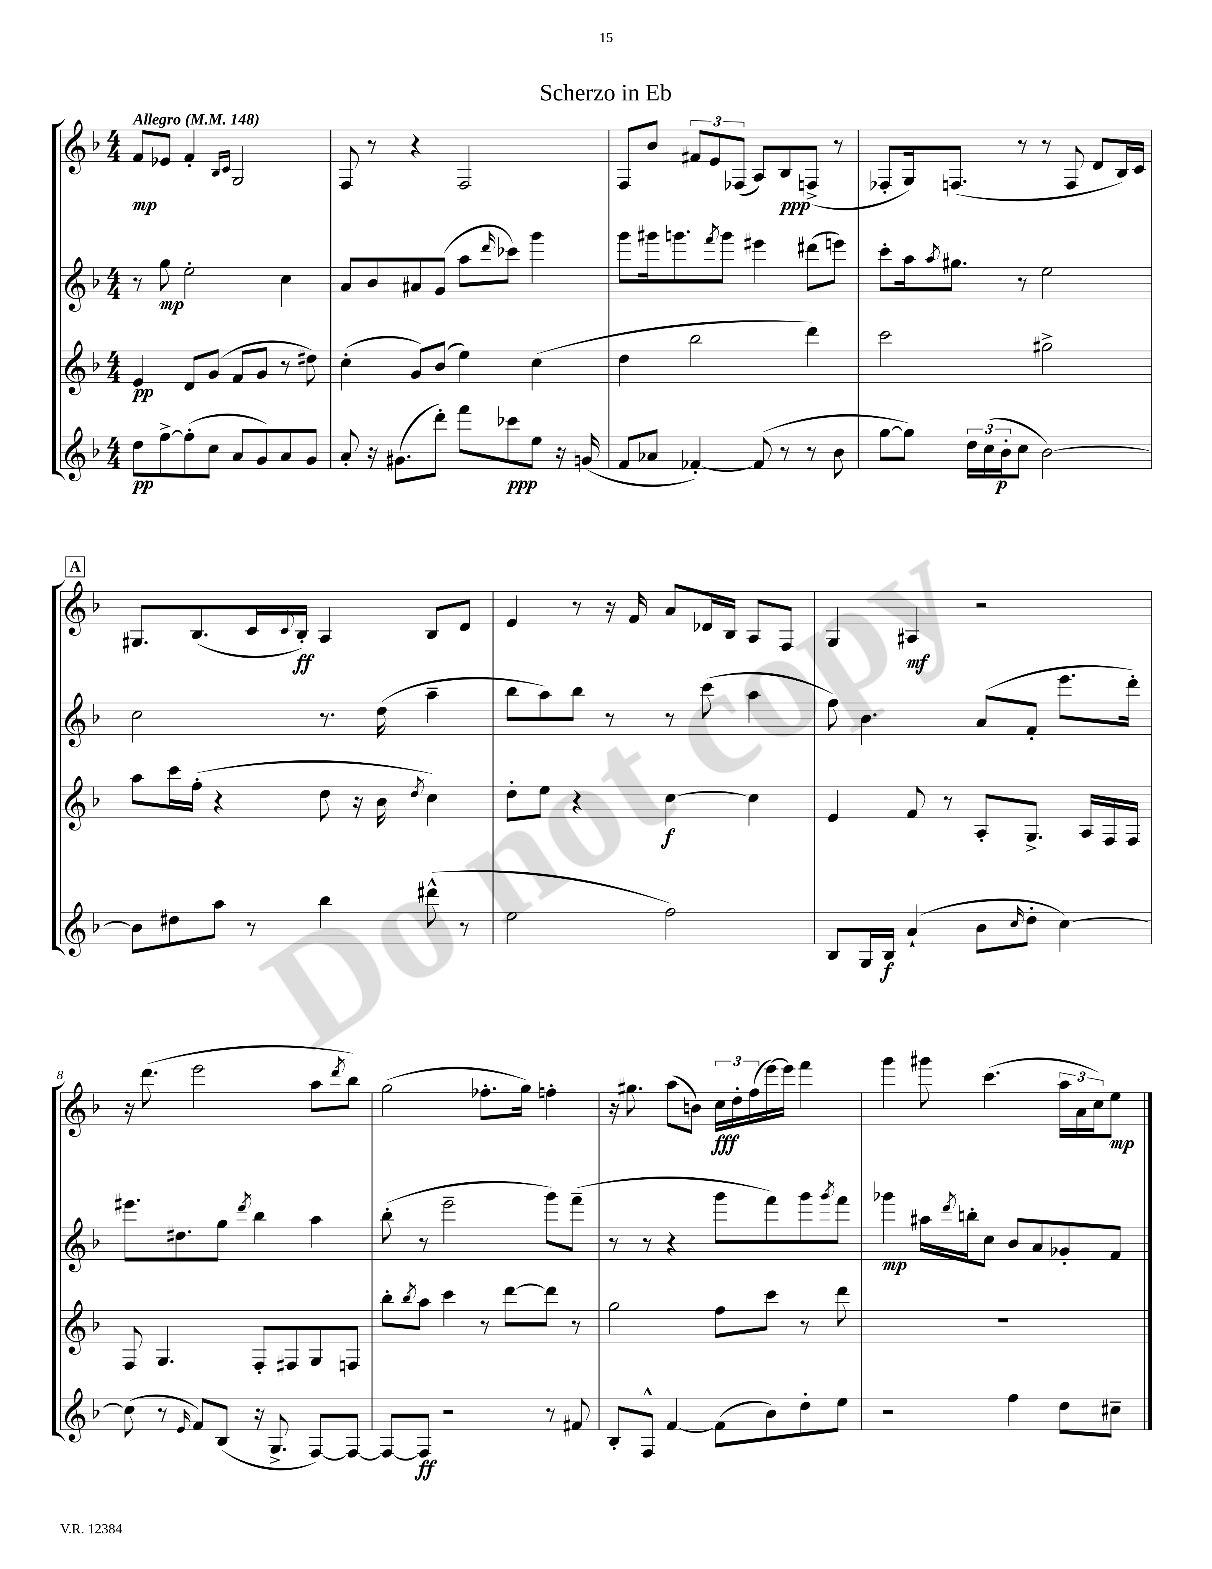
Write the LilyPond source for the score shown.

\header { title = "Scherzo in Eb" }
<<
\new StaffGroup <<
\new Staff = "s0" {
    \clef treble \key f \major \numericTimeSignature \time 4/4 \tempo "Allegro" 4 = 148
    f'8\mp ees'8 f'4-. \grace { bes16 c'16 } g2 |
    f8 r8 r4 f2 |
    f8 bes'8 \tuplet 3/2 { fis'8 e'8 fes8( } a8) bes8\ppp f8->( r8 |
    fes8-. g16) f8.( r8 r8 f8 d'8 bes16) c'16 |
    \mark \markup { \box "A" } gis8. bes8.( c'16 \appoggiatura { c'8 } bes16-.\ff) a4 bes8 d'8 |
    e'4 r8 r16 f'16 a'8 des'16 bes16 a8 f8 |
    g4 ais4\mf r2 |
    r16 d'''8.( e'''2 a''8 \acciaccatura { d'''8 } bes''8) |
    g''2( fes''8.-. g''16) f''4-. |
    r16 gis''8. a''8( b'8) \tuplet 3/2 { c''16\fff d''16-. f''16( } e'''16~) e'''16 f'''4 |
    g'''4 gis'''8 c'''4.( \tuplet 3/2 { a''16 a'16 c''16) } e''8\mp \bar "|." |
}
\new Staff = "s1" {
    \clef treble \key f \major \numericTimeSignature \time 4/4
    r8 g''8\mp e''2-. c''4 |
    a'8 bes'8 ais'8 g'8( a''8 \grace { d'''16 } ces'''8) g'''4 |
    g'''8 gis'''16 g'''8. \acciaccatura { f'''8 } g'''8 eis'''4 dis'''8( e'''8) |
    c'''8-. a''16 \acciaccatura { a''8 } gis''8. r8 e''2 |
    \mark \markup { \box "A" } c''2 r8. d''16( a''4-- |
    bes''8 a''8) bes''8 r8 r8 c'''8( a''4 |
    f''8) bes'4. a'8( f'8-. e'''8. d'''16-.) |
    eis'''8. dis''8. g''8 \acciaccatura { d'''8 } bes''4 a''4 |
    bes''8-.( r8 e'''2-- g'''8) f'''8--( |
    r8 r8 r4 g'''8 f'''8) g'''8 \acciaccatura { g'''8 } f'''8 |
    ges'''4\mp ais''16 \acciaccatura { d'''8 } b''16-. c''8 bes'8 a'8 ges'8-. f'8 \bar "|." |
}
\new Staff = "s2" {
    \clef treble \key f \major \numericTimeSignature \time 4/4
    e'4\pp d'8 g'8( f'8 g'8 r8 dis''8) |
    c''4-.( g'8) bes'8( e''4) c''4( |
    d''4 bes''2 d'''4) |
    c'''2 gis''2-> |
    \mark \markup { \box "A" } a''8 c'''16 f''16-.( r4 d''8 r16 bes'16 \acciaccatura { d''8 } c''4) |
    d''8-. e''8 r4 c''4~\f c''4 |
    e'4 f'8 r8 a8-. g8.-> a16 f16 f16 |
    f8 g4. f8-. fis8 g8 f8 |
    bes''8-. \acciaccatura { bes''8 } a''8 c'''4 r8 d'''8~ d'''8 r8 |
    g''2 f''8 c'''8 r8 d'''8 |
    R1 \bar "|." |
}
\new Staff = "s3" {
    \clef treble \key f \major \numericTimeSignature \time 4/4
    d''8\pp f''8~-> f''8-.( c''8 a'8 g'8) a'8 g'8 |
    a'8-. r16 gis'8.( d'''8-.) f'''8 ces'''8\ppp e''8 r16 g'16( |
    f'8 aes'8 fes'4~-.) fes'8( r8 r8 bes'8 |
    g''8~ g''8) \tuplet 3/2 { d''16 c''16( bes'16-.\p } c''8 bes'2~) |
    \mark \markup { \box "A" } bes'8 dis''8 a''8 r8 bes''4 dis'''8-^( r8 |
    e''2 f''2) |
    bes8 g16 bes16\f a'4-!( bes'8 \grace { c''16 } d''8-. c''4~) |
    c''8( r8 \grace { e'16 } f'8) bes8( r16 g8.-> f8~) f8~ |
    f8~ f8\ff r2 r8 fis'8 |
    bes8-. f8-^ f'4~ f'8( bes'8) d''8-. e''8 |
    r2 f''4 d''8 cis''8-- \bar "|." |
}
>>
>>
